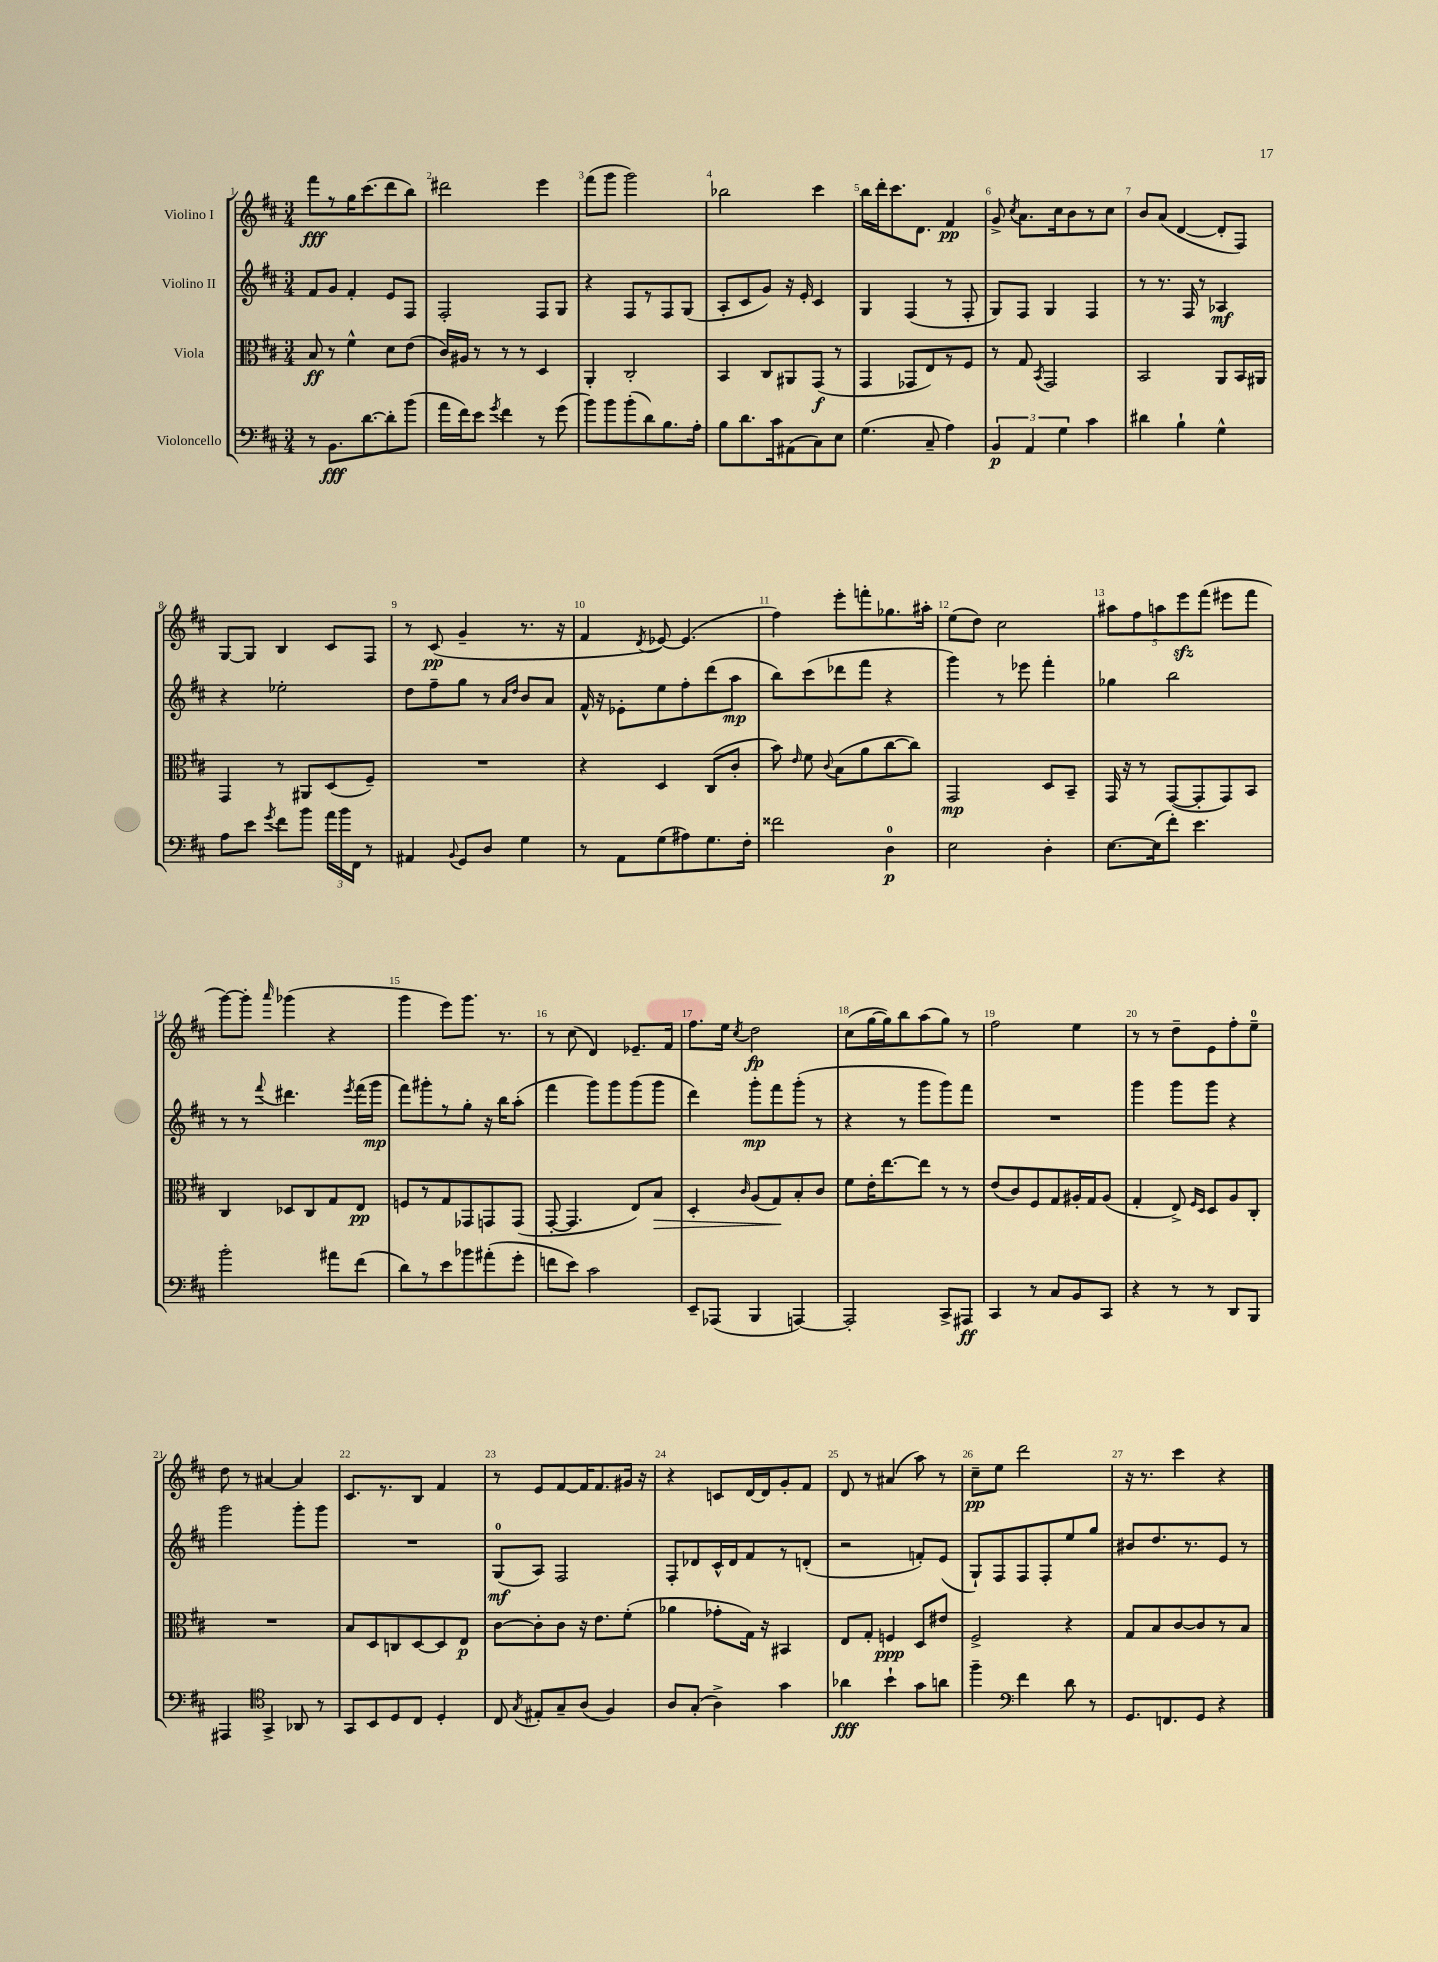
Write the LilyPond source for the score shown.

<<
\new StaffGroup <<
\new Staff = "s0" \with { instrumentName = "Violino I" } {
    \clef treble \key d \major \numericTimeSignature \time 3/4
    \autoBeamOff fis'''8[\fff r8 g''16 cis'''8.( d'''8 b''8]) |
    dis'''2 e'''4 |
    fis'''8[( g'''8] g'''2) |
    bes''2 cis'''4 |
    b''16[ d'''16-. cis'''8. d'8.] fis'4\pp |
    g'8-> \acciaccatura { cis''8 } a'8.[ cis''16 b'8 r8 cis''8] |
    b'8[ a'8]( d'4~ d'8[-. fis8]) |
    g8[~ g8] b4 cis'8[ fis8] |
    r8 cis'8\pp( g'4-- r8. r16 |
    fis'4 \acciaccatura { d'8 } ees'8~) ees'4.( |
    fis''4) e'''8[-. f'''8-. ges''8. ais''16]-. |
    e''8[( d''8]) cis''2 |
    \tuplet 5/4 { ais''8[ fis''8 a''8 e'''8\sfz fis'''8]( } eis'''8[ fis'''8] |
    g'''8[~) g'''8]-. \grace { a'''16 } ges'''4( r4 |
    g'''4 e'''8[) g'''8.] r8. |
    r8 cis''8( d'4) ees'8.[-- fis'16] |
    fis''8.[ e''16] \acciaccatura { cis''8 } d''2\fp |
    cis''8[( g''16~ g''16) b''8 a''8( g''8]) r8 |
    fis''2 e''4 |
    r8 r8 d''8[-- e'8 fis''8-. e''8]-0-- |
    d''8 r8 ais'4~ ais'4 |
    cis'8.[ r8. b8] fis'4 |
    r8 e'8[ fis'8~ fis'16 fis'8. gis'16] r16 |
    r4 c'8[ d'16~ d'16 g'8-. fis'8] |
    d'8 r8 ais'4( a''8) r8 |
    cis''8[--\pp e''8] d'''2 |
    r16 r8. cis'''4 r4 \bar "|." |
}
\new Staff = "s1" \with { instrumentName = "Violino II" } {
    \clef treble \key d \major \numericTimeSignature \time 3/4
    \autoBeamOff fis'8[ g'8] fis'4-. e'8[ fis8] |
    fis2-. fis8[ g8] |
    r4 fis8[ r8 fis8 g8]( |
    a8[-. cis'8 g'8]) r16 e'16-. cis'4 |
    g4 fis4( r8 fis8-. |
    g8[) fis8] g4 fis4 |
    r8 r8. fis16 r8 aes4\mf |
    r4 ees''2-. |
    d''8[ fis''8-- g''8] r8 \grace { a'16[ d''16] } b'8[ a'8] |
    fis'16-^ r16 ees'8[-. e''8 fis''8-. d'''8( a''8]\mp |
    b''8[) cis'''8( des'''8 fis'''8] r4 |
    g'''4) r8 ees'''8 fis'''4-. |
    ges''4 b''2 |
    r8 r8 \appoggiatura { fis'''8 } dis'''4. \acciaccatura { e'''8 } fis'''16[( g'''16]\mp |
    fis'''8[) gis'''8-. r8 g''8]-. r16 b''16[ a''8]-.( |
    fis'''4 g'''8[) g'''8 g'''8( g'''8] |
    d'''4) g'''8[-.\mp fis'''8 g'''8]-.( r8 |
    r4 r8 g'''8[ g'''8) fis'''8] |
    R2. |
    g'''4 g'''8[ g'''8] r4 |
    g'''2 g'''8[-. g'''8] |
    R2. |
    g8[-0\mf( a8]) fis2 |
    fis8[-. des'8 cis'16-^ des'16 fis'8 r8 d'8]-.( |
    r2 f'8[-.) e'8]( |
    g8[-!) fis8 fis8 fis8-. e''8 g''8] |
    bis'8[ d''8. r8. e'8] r8 \bar "|." |
}
\new Staff = "s2" \with { instrumentName = "Viola" } {
    \clef alto \key d \major \numericTimeSignature \time 3/4
    \autoBeamOff b8\ff r8 fis'4-^ d'8[ e'8]( |
    cis'16[) ais16] r8 r8 r8 d4 |
    a,4-. cis2-. |
    b,4 cis8[ ais,8 g,8]\f( r8 |
    g,4 ges,8[ e8) r8 fis8] |
    r8 g8 \acciaccatura { b,8 } g,2 |
    b,2 a,8[ b,16 ais,16] |
    g,4 r8 ais,8[ d8( fis8]--) |
    R2. |
    r4 d4 cis8[( cis'8]-. |
    b'8) \grace { e'16 } fis'8 \appoggiatura { cis'8 } b8[( a'8 cis''8~ cis''8]) |
    g,2\mp d8[ b,8]-- |
    g,16 r16 r8 g,8[~( g,8-. g,8) b,8] |
    cis4 des8[ cis8 g8 e8]\pp |
    f8[ r8 g8 ges,8 g,8 g,8]( |
    g,8~-. g,4. e8[) b8]\> |
    d4-. \grace { cis'16 } a8[( g8\!) b8-. cis'8] |
    fis'8[ e'16-. e''8.~ e''8] r8 r8 |
    e'8[( cis'8) fis8 g8 ais16-. g16 ais8]( |
    g4-. e8->) \grace { fis16[ d16] } d8[ a8 cis8]-. |
    R2. |
    b8[ d8 c8 d8~ d8 e8]\p |
    cis'8[~ cis'8-. cis'8] r16 e'8.[ fis'8]-.( |
    aes'4 ges'8[-. g16]) r16 bis,4 |
    e8[ g8]-. f4\ppp d8[ eis'8] |
    fis2-> r4 |
    g8[ b8 cis'8~ cis'8 r8 b8] \bar "|." |
}
\new Staff = "s3" \with { instrumentName = "Violoncello" } {
    \clef bass \key d \major \numericTimeSignature \time 3/4
    \autoBeamOff r8 b,8.[\fff d'8.~ d'8-. b'8]( |
    a'16[ fis'16) e'8] \acciaccatura { g'8 } fis'4 r8 g'8( |
    b'8[) b'8 b'8-.( d'8) b8. a16]-. |
    b8[ d'8. cis'16 ais,8( cis8) e8] |
    g4.( cis8-- a4) |
    \tuplet 3/2 { b,4\p a,4 g4 } cis'4 |
    dis'4 b4-! g4-^ |
    a8[ e'8] \acciaccatura { g'8 } fis'8[ b'8] \tuplet 3/2 { a'16[ b'16 fis,16] } r8 |
    ais,4 \appoggiatura { b,8 } g,8[ d8] g4 |
    r8 a,8[ g8( ais8) g8. fis16]-. |
    fisis'2 d4-0\p |
    e2 d4-. |
    e8.[~ e16( fis'8]-.) e'4. |
    b'2-. ais'8[ fis'8]( |
    d'8[) r8 e'8 bes'8 ais'8-.( g'8]-. |
    f'8[ e'8]) cis'2 |
    e,8[-- aes,,8]( b,,4 a,,4~) |
    a,,2-. cis,8[-> ais,,8]\ff |
    cis,4 r8 cis8[ b,8 cis,8] |
    r4 r8 r8 d,8[ b,,8] |
    ais,,4 \clef tenor g,4-> aes,8 r8 |
    g,8[ b,8 d8 cis8] d4-. |
    cis8 \acciaccatura { g8 } eis8[-. g8-- a8]( fis4) |
    a8[ g8]-.( a4->) g'4 |
    aes'4\fff b'4-! g'8[ a'8] |
    fis''4-- \clef bass fis'4 d'8 r8 |
    g,8.[ f,8. g,8] r4 \bar "|." |
}
>>
>>
\layout { \context { \Score \override BarNumber.break-visibility = ##(#f #t #t) barNumberVisibility = #all-bar-numbers-visible } }
